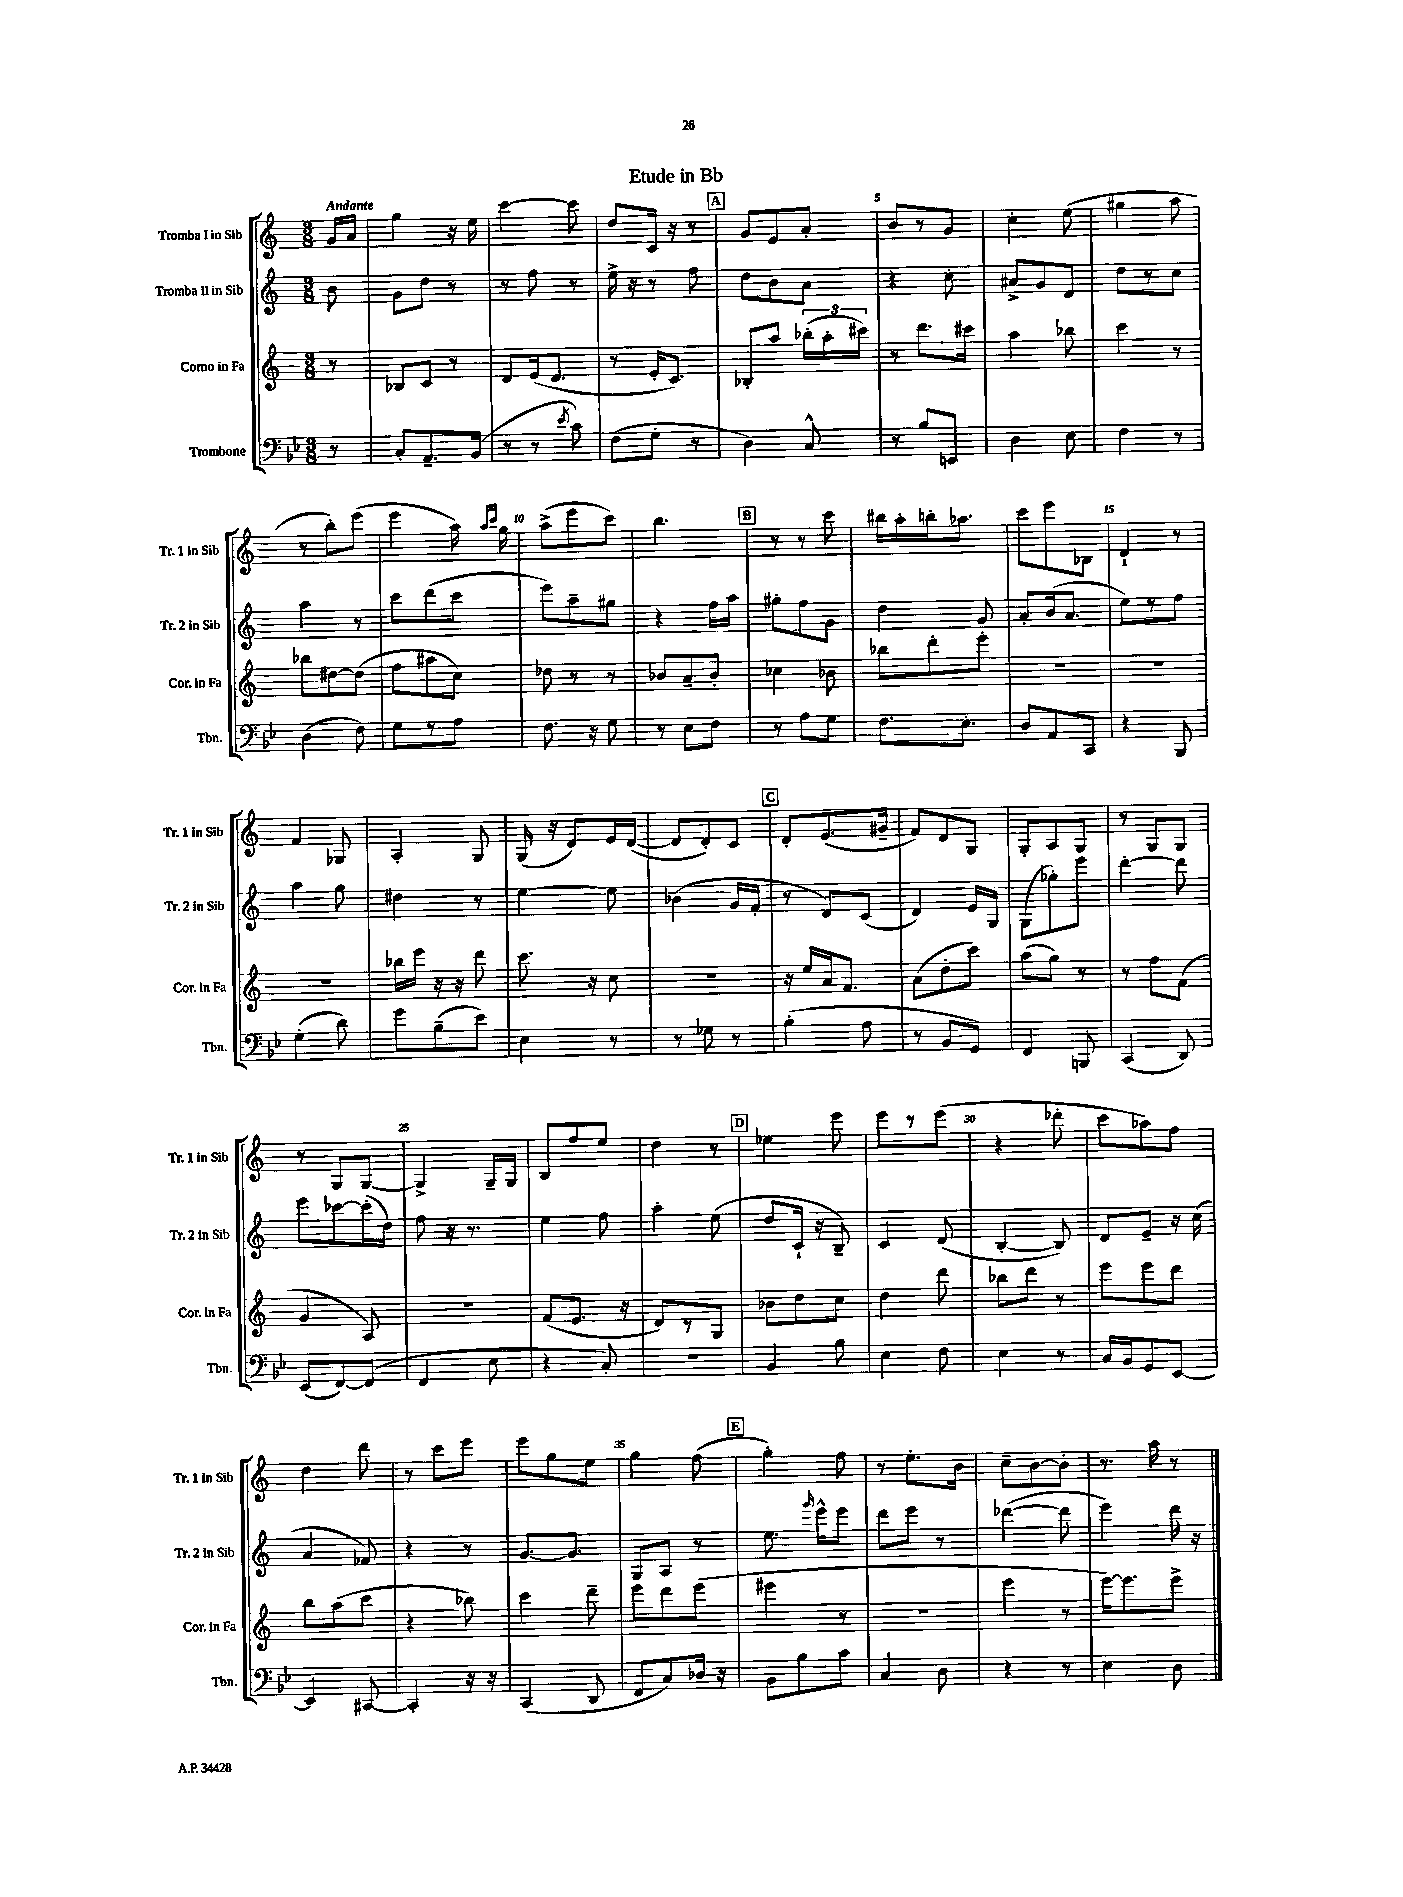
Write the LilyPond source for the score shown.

\header { title = "Etude in Bb" }
<<
\new StaffGroup <<
\new Staff = "s0" \with { instrumentName = "Tromba I in Sib" shortInstrumentName = "Tr. 1 in Sib" } {
    \clef treble \key c \major \numericTimeSignature \time 3/8 \partial 8 \tempo "Andante"
    \autoBeamOff g'16[ a'16] |
    g''4 r16 e''16 |
    c'''4~ c'''8 |
    d''8[ c'16] r16 r8 |
    \mark \markup { \box "A" } g'8[ e'8 a'8]-. |
    b'8[ r8 g'8] |
    c''4-. e''8( |
    gis''4 a''8 |
    r8 b''8[-.) e'''8]( |
    e'''4 a''16) \grace { a''16[ c'''16] } g''16 |
    a''8[->( e'''8 c'''8]) |
    b''4. |
    \mark \markup { \box "B" } r8 r8 c'''8 |
    bis''16[ a''16-. b''16-. aes''8.] |
    c'''8[ e'''8 bes8] |
    d'4-! r8 |
    f'4 ges8 |
    a4-. g8 |
    g16( r16 d'8[) e'16 d'16]~( |
    d'8[ d'8-.) c'8] |
    \mark \markup { \box "C" } d'8[-. e'8.( gis'16]-- |
    f'8[) d'8 g8] |
    g8[-. a8 g8] |
    r8 g8[ g8] |
    r8 g8[ g8]~ |
    g4-> g16[-- g16] |
    b8[ f''8 e''8] |
    d''4 r8 |
    \mark \markup { \box "D" } ees''4 e'''8 |
    e'''8[ r8 e'''8]( |
    r4 des'''8-. |
    c'''8[ aes''8) f''8] |
    d''4 d'''8 |
    r8 c'''8[ e'''8] |
    e'''8[ g''8 e''8] |
    g''4 f''8( |
    \mark \markup { \box "E" } g''4-.) f''8 |
    r8 e''8.[-. b'16] |
    c''8[-- b'8~ b'8]-. |
    r8. a''16 r8 \bar "|." |
}
\new Staff = "s1" \with { instrumentName = "Tromba II in Sib" shortInstrumentName = "Tr. 2 in Sib" } {
    \clef treble \key c \major \numericTimeSignature \time 3/8 \partial 8
    \autoBeamOff b'8 |
    g'8[ d''8] r8 |
    r8 f''8 r8 |
    e''16-> r16 r8 f''8 |
    \mark \markup { \box "A" } d''8[ b'8 a'8] |
    r4 c''8-. |
    ais'8[-> g'8 d'8] |
    d''8[ r8 c''8] |
    a''4 r8 |
    c'''8[ d'''8( c'''8] |
    e'''8[) a''8-- gis''8] |
    r4 f''16[ a''16] |
    \mark \markup { \box "B" } gis''8[-. f''8 g'8] |
    d''4 g'8 |
    a'8[-. b'16( a'8.] |
    e''8[) r8 f''8] |
    a''4 g''8 |
    dis''4 r8 |
    e''4~ e''8 |
    bes'4( g'16[ f'16]-. |
    \mark \markup { \box "C" } r8 d'8[) c'8]( |
    d'4) e'16[ g16] |
    g8[( ges''8-.) e'''8] |
    d'''4~-. d'''8 |
    e'''8[ ces'''8~ ces'''16-.( d''16]) |
    f''8 r16 r8. |
    e''4 f''8 |
    a''4-. e''8( |
    \mark \markup { \box "D" } d''8[ c'16]-! r16 b8--) |
    c'4 d'8( |
    b4~-. b8) |
    d'8[ e'8]-- r16 c''16( |
    a'4 fes'8) |
    r4 r8 |
    g'8.[~ g'8.] |
    g8[ a8] r8 |
    \mark \markup { \box "E" } e''8. \grace { g'''16 } e'''16[-^ e'''8] |
    d'''8[ e'''8] r8 |
    des'''4~( des'''8 |
    e'''4) d'''16 r16 \bar "|." |
}
\new Staff = "s2" \with { instrumentName = "Corno in Fa" shortInstrumentName = "Cor. in Fa" } {
    \clef treble \key c \major \numericTimeSignature \time 3/8 \partial 8
    \autoBeamOff r8 |
    bes8[ c'8] r8 |
    d'8[ e'16( d'8.] |
    r8 e'16[-. c'8.]) |
    \mark \markup { \box "A" } bes8[-. a''8] \tuplet 3/2 { bes''16[-.( a''16-. cis'''16]) } |
    r8 d'''8.[ cis'''16] |
    a''4 bes''8 |
    c'''4 r8 |
    bes''8[ dis''8~ dis''8]( |
    f''8[ ais''8 c''8]) |
    des''8 r8 r8 |
    bes'8[ a'8-- bes'8]-. |
    \mark \markup { \box "B" } ces''4 bes'8 |
    bes''8[ d'''8-. e'''8]-. |
    R4. |
    R4. |
    R4. |
    bes''16[ e'''16] r16 r16 d'''8 |
    c'''8. r16 c''8 |
    R4. |
    \mark \markup { \box "C" } r16 e''16[ a'16 f'8.] |
    a'8[( d''8-. c'''8]) |
    a''8[( g''8]) r8 |
    r8 f''8[ f'8]( |
    g'4 a8) |
    R4. |
    f'8[( e'8.] r16 |
    d'8[) r8 g8] |
    \mark \markup { \box "D" } bes'8[ d''8 c''8] |
    d''4 d'''8 |
    bes''8[ d'''8] r8 |
    e'''8[ e'''8 d'''8] |
    b''8[ a''8( c'''8] |
    r4 bes''8) |
    c'''4 d'''8-- |
    e'''8[ d'''8 e'''8]( |
    \mark \markup { \box "E" } eis'''4 r8 |
    R4. |
    e'''4 r8 |
    e'''16[~) e'''8. e'''8]-> \bar "|." |
}
\new Staff = "s3" \with { instrumentName = "Trombone" shortInstrumentName = "Tbn." } {
    \clef bass \key bes \major \numericTimeSignature \time 3/8 \partial 8
    \autoBeamOff r8 |
    c8[-. a,8.-- bes,16]( |
    r8 r8 \acciaccatura { ees'8 } c'8) |
    f8[( g8]-. r8 |
    \mark \markup { \box "A" } d4) c8-^ |
    r8 bes8[ e,8] |
    d4 ees8 |
    f4 r8 |
    d4( f8) |
    g8[ r8 a8] |
    f8. r16 g8 |
    r8 ees8[ f8] |
    \mark \markup { \box "B" } r8 a8[ g8] |
    f8.[ ees8.]-. |
    d8[ a,8 c,8] |
    r4 bes,,8 |
    g4-.( d'8) |
    g'8[ bes8--( ees'8]) |
    ees4 r8 |
    r8 ges8 r8 |
    \mark \markup { \box "C" } bes4-.( a8 |
    r8 bes,8[ g,8]) |
    f,4 b,,8 |
    c,4( d,8) |
    ees,8[( f,8~) f,8]( |
    f,4 ees8 |
    r4 c8-.) |
    R4. |
    \mark \markup { \box "D" } bes,4 bes8 |
    ees4 f8 |
    ees4 r8 |
    c16[ bes,16 g,8 ees,8]~ |
    ees,4 cis,8~ |
    cis,4-. r16 r16 |
    c,4( d,8 |
    f,8[ c8) des16] r16 |
    \mark \markup { \box "E" } bes,8[ bes8 c'8] |
    c4 d8 |
    r4 r8 |
    ees4 d8 \bar "|." |
}
>>
>>
\layout { \context { \Score \override BarNumber.break-visibility = ##(#f #t #t) barNumberVisibility = #(every-nth-bar-number-visible 5) } }
